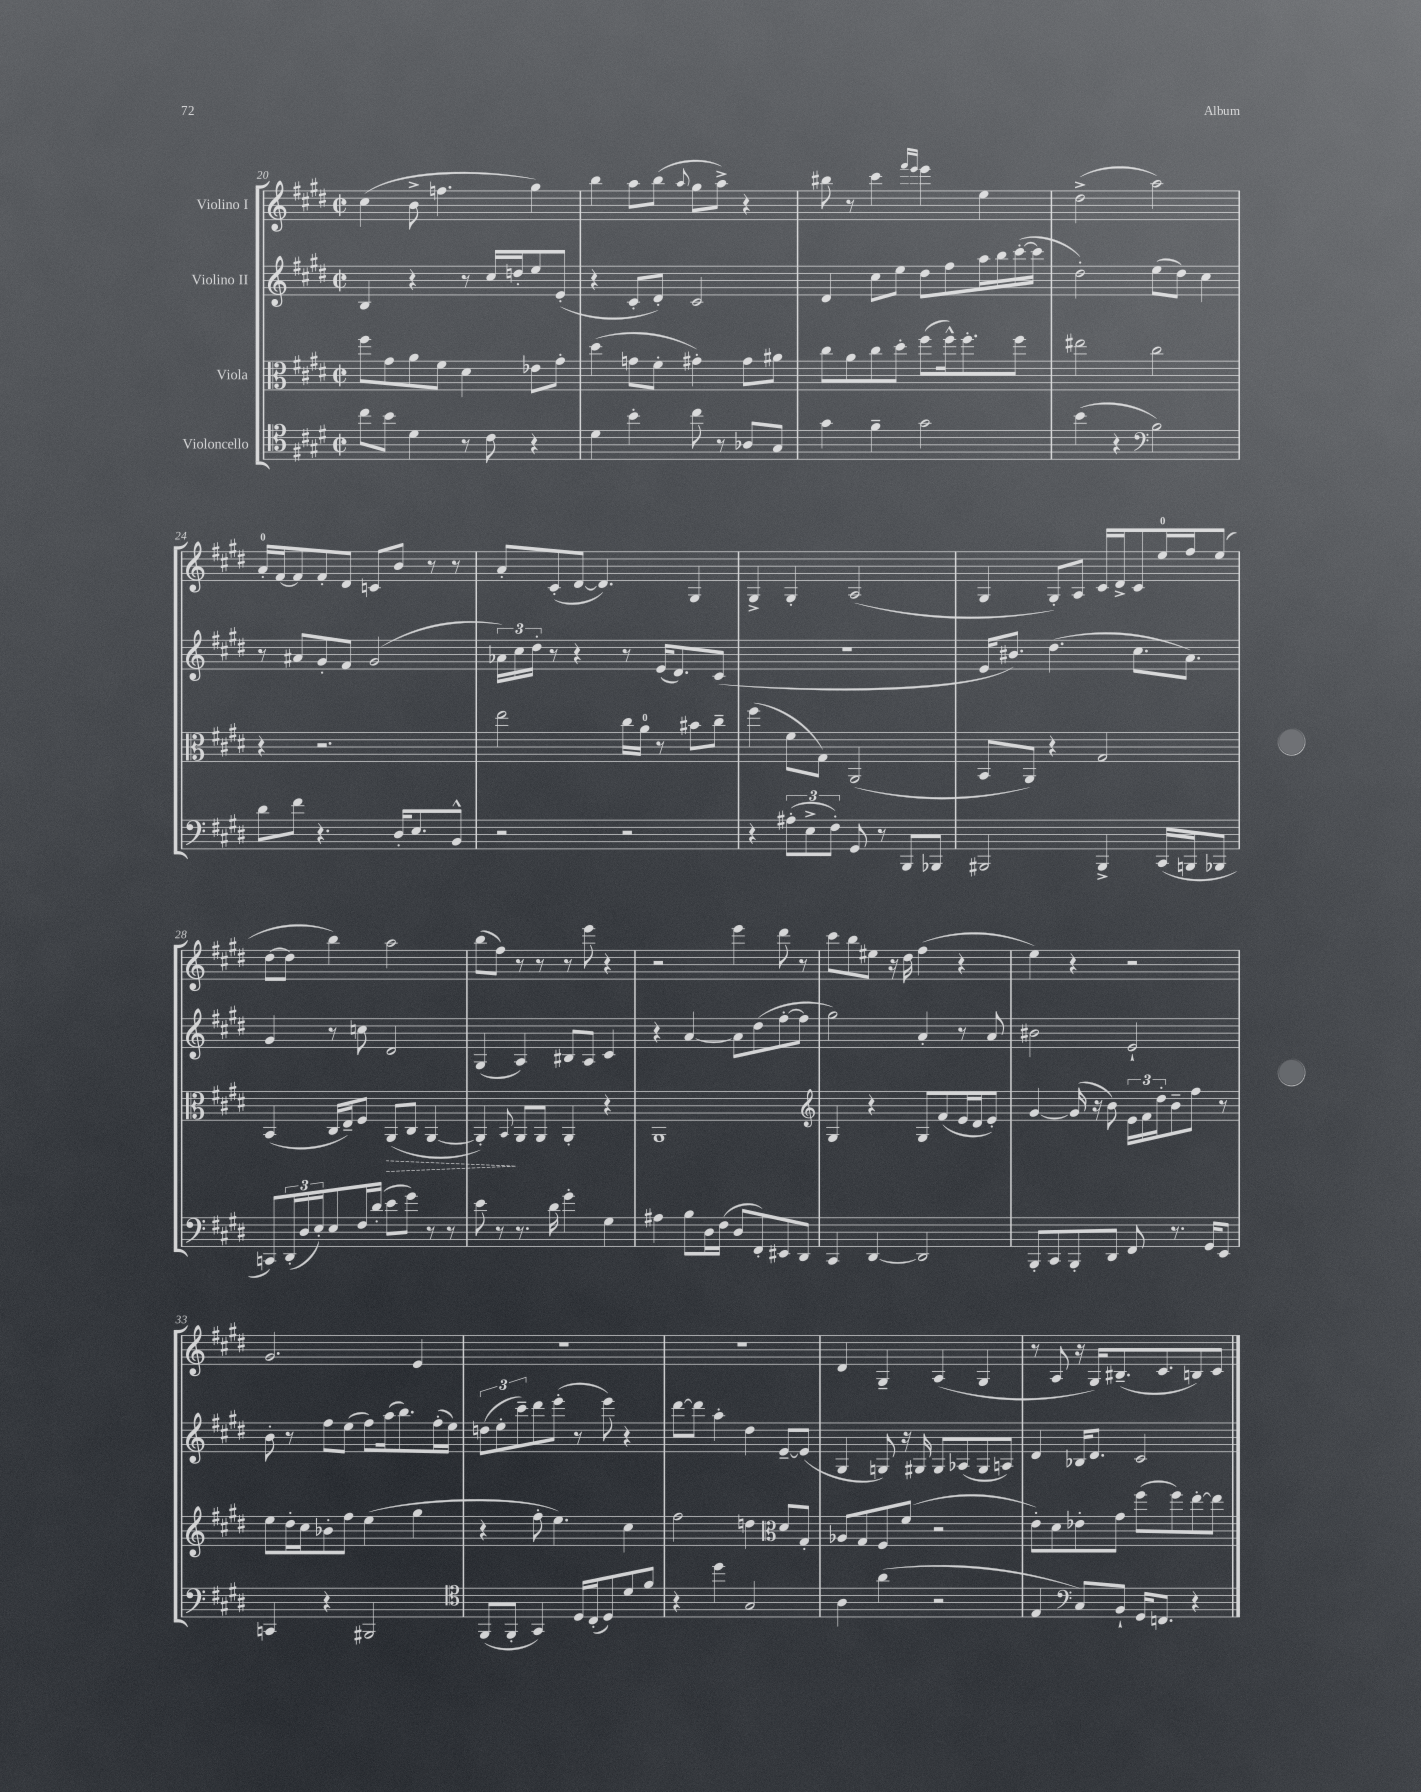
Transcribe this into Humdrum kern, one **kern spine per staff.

**kern	**kern	**kern	**kern
*staff4	*staff3	*staff2	*staff1
*clefC4	*clefC3	*clefG2	*clefG2
*k[f#c#g#d#]	*k[f#c#g#d#]	*k[f#c#g#d#]	*k[f#c#g#d#]
*M2/2	*M2/2	*M2/2	*M2/2
*met(c|)	*met(c|)	*met(c|)	*met(c|)
8cc#\L	8ff#\L	4B/	(4cc#\
8b\J	8g#\	.	.
4d#\	8a\	4r	8b^\
.	8f#\J	.	4.ff\
8r	4d#\	8r	.
8c#\	.	16cc#/LL	.
.	.	16dd'/J	.
4r	8e-\L	8ee/	4gg#\)
.	8g#'\J	(8e'/J	.
=	=	=	=
4d#\	(4dd#\	4r	4bb\
4b'\	8g\L	8c#'/L	8aa\L
.	8f#'\J	8d#'/J)	(8bb\J
.	.	.	8qqaa/
8cc#\	4g#'\)	2c#/	8gg#\L
8r	.	.	8aa^\J)
8A-/L	8g#\L	.	4r
8G#/J	8a#\J	.	.
=	=	=	=
4g#\	8cc#\L	4d#/	8bb#\
.	8a\	.	8r
4f#~\	8cc#\	8cc#\L	4ccc#\
.	8dd#'\J	8ee\J	.
.	.	.	16qqfff#/LL
.	.	.	16qqeee/JJ
2g#\	(8ff#\L	8dd#\L	4eee\
.	16ff#^^\k)	8ff#\	.
.	8.ff#'\	.	.
.	.	16aa\L	4ee\
.	.	16bb\	.
.	8ff#\J	([16ccc#'\	.
.	.	16ccc#\]JJ	.
=	=	=	=
(4b\	2ee#\	2dd#'\)	(2dd#^\
4r	.	.	.
*clefF4	*	*	*
2B\)	2cc#\	(8ee\L	2aa\)
.	.	8dd#\J)	.
.	.	4cc#\	.
=	=	=	=
8d#\L	4r	8r	16a'/LL
.	.	.	[16f#/J
8f#\J	.	8a#/L	8f#/]
4.r	2.r	8g#'/	8f#'/
.	.	8f#/J	8d#/J
.	.	(2g#/	8c/L
16D#'/LK	.	.	8b/J
8.E/	.	.	.
.	.	.	8r
8BB^^/J	.	.	8r
=	=	=	=
2r	2ee\	24a-\LL)	8a'/L
.	.	24cc#\	.
.	.	24dd#'\JJ	.
.	.	8r	(8c#'/
.	.	4r	[8d#/J
.	.	.	4.d#/])
2r	16cc#\LL	8r	.
.	16a\JJ	.	.
.	8r	(16e/LK	.
.	.	8.d#/)	.
.	8b#\L	.	4G#/
.	8cc#~\J	(8c#/J	.
=	=	=	=
4r	(4ff#\	1r	4G#^/
(12A#'\L	8f#\L	.	4G#'/
12E^\	.	.	.
.	8G#\J)	.	.
12F#'\J)	.	.	.
8GG#/	(2AA/	.	(2A/
8r	.	.	.
8BBB/L	.	.	.
8BBB-/J	.	.	.
=	=	=	=
2BBB#/	8BB/L	16e/LK	4G#/
.	.	8.b#/J)	.
.	8AA/J)	.	.
.	4r	(4.dd#\	8G#'/L)
.	.	.	8A/J
4BBB#^/	2G#/	.	16c#/LL
.	.	.	16d#^/J
.	.	8.cc#\L	8c#/
(16CC#/LL	.	.	16ee/L
16BBB/J	.	8.a\J)	16ff#/J
8BBB-/J	.	.	(8ee/J
=	=	=	=
8CC/L)	(4BB/	4g#/	[8dd#\L
(24DD#'/L	.	.	8dd#\]J
24D#/	.	.	.
24E'/J)	.	.	.
8E/	16C#/LL	8r	4bb\)
.	16E~/J)	.	.
16F#/L	8F#/J	8cc\	.
(16d#'/JJ	.	.	.
8e\L	(8AA/L	2d#/	2aa\
8g#\J)	8C#/J	.	.
8r	[4AA/	.	.
8r	.	.	.
=	=	=	=
8e\	4AA'/])	(4G#/	(8bb\L
8r	.	.	8ff#\J)
.	8qqBB/	.	.
8.r	8AA/L	4A/)	8r
.	8AA/J	.	8r
16d#\	.	.	.
4g#'\	4AA'/	8B#/L	8r
.	.	8A/J	8eee\
4G#\	4r	4c#/	4r
=	=	=	=
4A#\	1AA	4r	2r
8B\L	.	[4a/	.
16D#\L	.	.	.
(16F#\JJ	.	.	.
8D#/L	.	8a\]L	4eee\
8FF#'/)	.	(8dd#\	.
8EE#/	.	[8ff#'\	8ddd#\
8DD#/J	.	8ff#\]J	8r
=	=	=	=
*	*clefG2	*	*
4CC#/	4G#/	2gg#\)	8ccc#\L
.	.	.	8bb\
[4DD#/	4r	.	8ee#\J
.	.	.	16r
.	.	.	16dd#\
2DD#/]	8G#/L	4a'/	(4ff#\
.	(8f#/	.	.
.	16e/L	8r	4r
.	16d#/J	.	.
.	8e'/J)	8a/	.
=	=	=	=
8BBB'/L	[4g#/	2b#\	4ee\)
8CC#/	.	.	.
8BBB'/	(16g#/]	.	4r
.	16r	.	.
8DD#/J	8b\)	.	.
8FF#/	24e\LL	2e`/	2r
.	24f#\	.	.
.	24dd#'\J	.	.
8.r	8b~\	.	.
.	8ff#\J	.	.
16GG#/LK	.	.	.
8EE/J	8r	.	.
=	=	=	=
4CC/	8ee\L	8b'\	2.g#/
.	16dd#'\L	8r	.
.	16cc#\J	.	.
4r	8b-'\	8ff#\L	.
.	8ff#\J	(8ee\J	.
2BBB#/	(4ee\	8ff#\L)	.
.	.	(16aa\k	.
.	.	8.bb\)	.
.	4gg#\	.	4e/
.	.	(16ff#'\L	.
.	.	16ee\JJ)	.
=	=	=	=
*clefC4	*	*	*
(8FF#/L	4r	(12dd\L	1r
.	.	12ee'\	.
8FF#'/J	.	.	.
.	.	12ccc#~\)	.
4GG#/)	8ff#'\	8ddd#\	.
.	4.ee\)	(8eee'\J	.
16D#/LL	.	8r	.
(16C#'/J	.	.	.
8D#/)	.	8eee\)	.
8d#/	4cc#\	4r	.
8f#/J	.	.	.
=	=	=	=
4r	2ff#\	[8ddd#\L	1r
.	.	8ddd#\]J	.
4dd#\	.	4aa'\	.
2G#/	4dd\	4dd#\	.
*	*clefC3	*	*
.	8d#/L	[8e~/L	.
.	8G#'/J	(8e/]J	.
=	=	=	=
4A\	8A-/L	4G#/	4d#/
.	8G#/	.	.
(4a\	8F#/	8G/)	4G#~/
.	(8f#/J	16r	.
.	.	16G#/	.
2r	2r	8G#/L	(4A/
.	.	(8A-/	.
.	.	8G#/	4G#/
.	.	8A/J)	.
=	=	=	=
4E/	8e'\L)	4d#/	8r
.	8d#\	.	8A/
*clefF4	*	*	*
8C#/L)	8e-'\	16B-/LK	16r
.	.	8.d#/J	16G#/LK)
8BB`/J	8g#\J	.	(8.B#~/
16GG#/LK	(8ff#\L	2c#/	.
8.FF/J	.	.	8.c#/
.	8ff#\)	.	.
4r	[8ee'\	.	8B/)
.	8ee\]J	.	8c#/J
==	==	==	==
*-	*-	*-	*-
